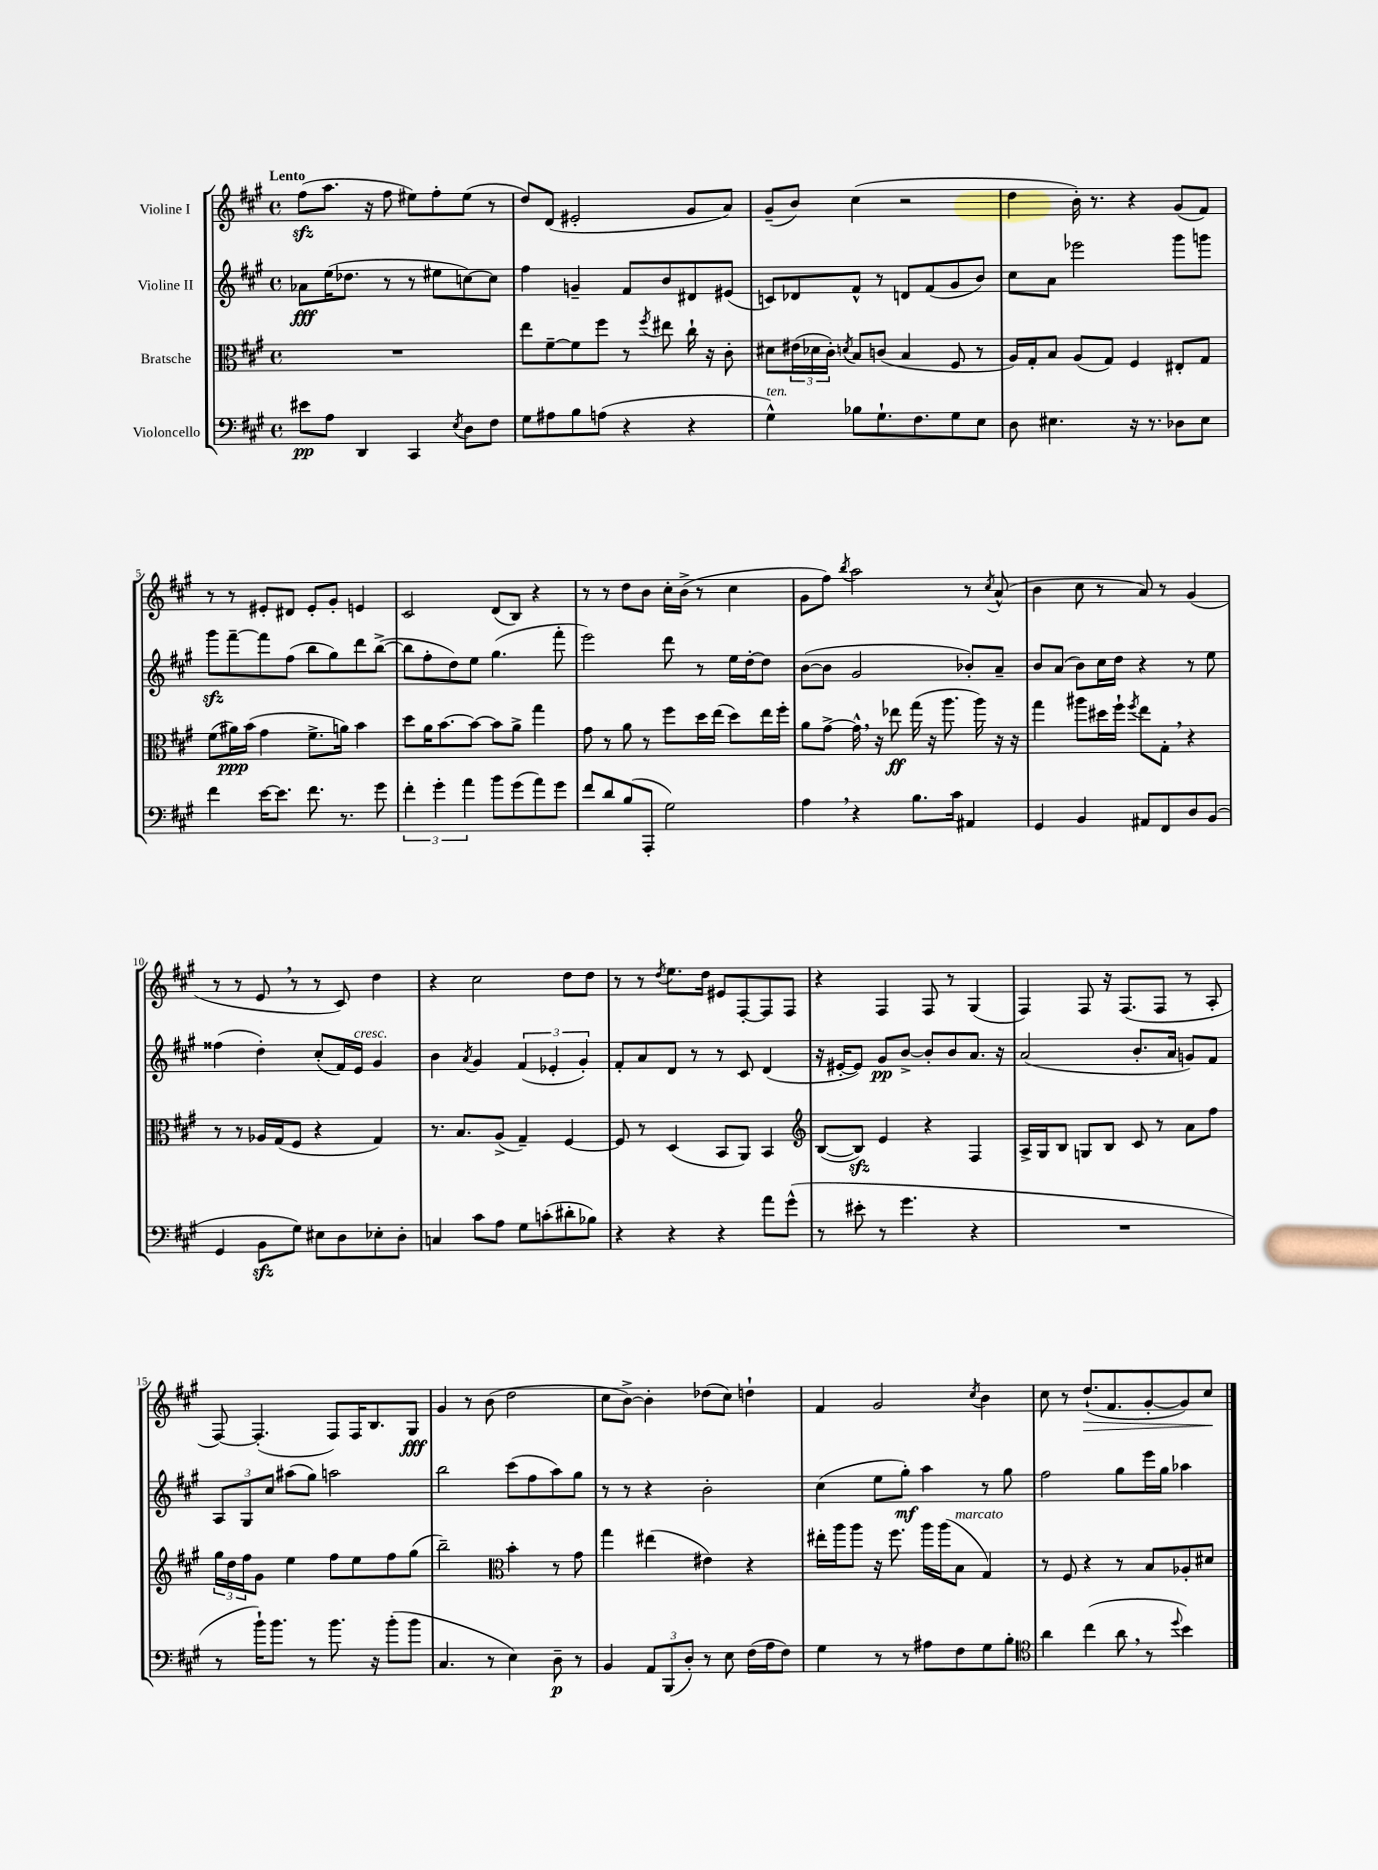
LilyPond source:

<<
\new StaffGroup <<
\new Staff = "s0" \with { instrumentName = "Violine I" } {
    \clef treble \key a \major \defaultTimeSignature \time 4/4 \tempo "Lento"
    fis''8\sfz( a''8. r16 fis''8 eis''8) fis''8-. eis''8( r8 |
    d''8) d'8( eis'2-. gis'8 a'8) |
    gis'8--( b'8) cis''4( r2 |
    d''4 b'16-.) r8. r4 gis'8( fis'8) |
    r8 r8 eis'8-. dis'8 eis'8-. gis'8-. e'4 |
    cis'2 d'8( b8) r4 |
    r8 r8 d''8 b'8 cis''16-. b'16->( r8 cis''4 |
    gis'8 fis''8) \acciaccatura { b''8 } a''2 r8 \acciaccatura { cis''8 } a'8-^( |
    b'4 cis''8 r8 a'8) r8 gis'4( |
    r8 r8 e'8 \breathe r8 r8 cis'8) d''4 |
    r4 cis''2 d''8 d''8 |
    r8 r8 \acciaccatura { d''8 } e''8. d''16 eis'8 fis8~-. fis8 fis8 |
    r4 fis4 fis8 r8 gis4( |
    fis4) fis8 r16 fis8.( fis8 r8 a8-. |
    fis8~) fis4.-.( fis8) fis16 b8. gis8\fff |
    gis'4 r8 b'8( d''2 |
    cis''8 b'8~->) b'4-. des''8( cis''8) d''4-! |
    fis'4 gis'2 \acciaccatura { cis''8 } b'4 |
    cis''8 r8 d''8.-!\>( fis'8. gis'8~-. gis'8) cis''8\! \bar "|." |
}
\new Staff = "s1" \with { instrumentName = "Violine II" } {
    \clef treble \key a \major \defaultTimeSignature \time 4/4
    aes'8\fff e''16( des''8. r8 r8 eis''8 c''8~) c''8 |
    fis''4 g'4-- fis'8 b'8 dis'8 eis'8( |
    c'8) des'8 fis'8-^ r8 d'8 fis'8( gis'8 b'8) |
    cis''8 a'8 ees'''2 gis'''8 g'''8 |
    gis'''8\sfz fis'''8~-- fis'''8 fis''8( b''8 gis''8) d'''8 b''8~->( |
    b''8 fis''8-. d''8) e''8 gis''4.( fis'''8-. |
    e'''2) d'''8 r8 e''16 d''16~-. d''8 |
    b'8~( b'8 gis'2 bes'8-.) a'8-- |
    b'8 a'8( b'8) cis''16 d''16 r4 r8 e''8 |
    fisis''4( d''4-.) cis''8-.( fis'16) e'16^\markup { \italic "cresc." } gis'4 |
    b'4 \acciaccatura { a'8 } gis'4 \tuplet 3/2 { fis'4( ees'4-. gis'4-.) } |
    fis'8-. a'8 d'8 r8 r8 cis'8 d'4( |
    r16 eis'16~-. eis'8) gis'8\pp b'8~-> b'8-. b'8 a'8. r16 |
    a'2( b'8.-. a'16 g'8) fis'8 |
    \tuplet 3/2 { a8 gis8 cis''8 } ais''8( gis''8) a''2 |
    b''2 cis'''8( fis''8 a''8) gis''8 |
    r8 r8 r4 b'2-. |
    cis''4( e''8 gis''8-.\mf) a''4 r8 gis''8 |
    fis''2 gis''8 e'''16 gis''16 aes''4 \bar "|." |
}
\new Staff = "s2" \with { instrumentName = "Bratsche" } {
    \clef alto \key a \major \defaultTimeSignature \time 4/4
    R1 |
    e''8 fis'8~-- fis'8 fis''8 r8 \acciaccatura { fis''8 } eis''8 cis''16-! r16 cis'8-. |
    dis'8 \tuplet 3/2 { eis'16( des'16 cis'16-.) } \acciaccatura { d'8 } b8 c'8( b4 fis8 r8 |
    a16) gis16-. b8 a8( gis8) fis4 eis8-. gis8 |
    fis'8( ais'16\ppp) b'16( gis'4 fis'8.-> a'16) b'4 |
    d''8 a'16 b'8.~ b'8~ b'8 a'8-> gis''4 |
    gis'8 r8 a'8 r8 fis''8 d''16 e''16( d''8) e''16 fis''16-. |
    a'8 gis'8~-> gis'16-^ \breathe r16 ees''8\ff gis''16( r16 a''8. a''16) r16 r16 |
    gis''4 ais''8 dis''16 fis''16-! \acciaccatura { fis''8 } e''8 gis8-. \breathe r4 |
    r8 r8 aes16 gis16( fis8 r4 gis4) |
    r8. b8. a8->( gis4--) fis4~ |
    fis8 r8 d4( b,8 a,8) b,4 |
    \clef treble b8~( b8\sfz) e'4 r4 fis4 |
    a16-> gis16 b8 g8 b8 cis'8 r8 a'8 fis''8 |
    \tuplet 3/2 { gis''16 d''16 fis''16 } gis'8 e''4 fis''8 e''8 fis''8 gis''8( |
    b''2--) \clef alto b'4-. r8 gis'8 |
    gis''4 eis''4( eis'4) r4 |
    eis''16-. a''16 a''8 r16 fis''8. a''16 a''16( b8^\markup { \italic "marcato" } gis4) |
    r8 fis8 r4 r8 b8 aes8-. dis'8 \bar "|." |
}
\new Staff = "s3" \with { instrumentName = "Violoncello" } {
    \clef bass \key a \major \defaultTimeSignature \time 4/4
    eis'8\pp a8 d,4 cis,4 \acciaccatura { e8 } d8 fis8 |
    gis8 ais8 b8 a8( r4 r4 |
    gis4-^^\markup { \italic "ten." }) bes8 gis8.-! fis8. gis8 e8 |
    d8 eis4. r16 r8. des8 eis8 |
    fis'4 e'16~ e'8. fis'8. r8. gis'8 |
    \tuplet 3/2 { fis'4-. gis'4-. a'4 } b'8 gis'8( a'8) gis'8 |
    fis'8 d'8 b8( a,,8-. gis2) |
    a4 \breathe r4 b8. cis'16 ais,4 |
    gis,4 b,4 ais,8 fis,8 d8 b,8( |
    gis,4 b,8\sfz gis8) eis8 d8 ees8-. d8-. |
    c4 cis'8 a8 gis8 c'8-.( dis'8-. bes8) |
    r4 r4 r4 a'8 gis'8-^( |
    r8 eis'8-. r8 gis'4. r4 |
    R1 |
    r8 b'16-!) b'8. r8 b'8. r16 b'8-.( b'8 |
    cis4. r8 e4) d8--\p r8 |
    b,4 \tuplet 3/2 { a,8 b,,8( d8-.) } r8 e8 fis16( a16 fis8) |
    gis4 r8 r8 ais8 fis8 gis8 b8-. |
    \clef tenor a'4 cis''4( a'8 \breathe r8 \appoggiatura { d''8 } b'4) \bar "|." |
}
>>
>>
